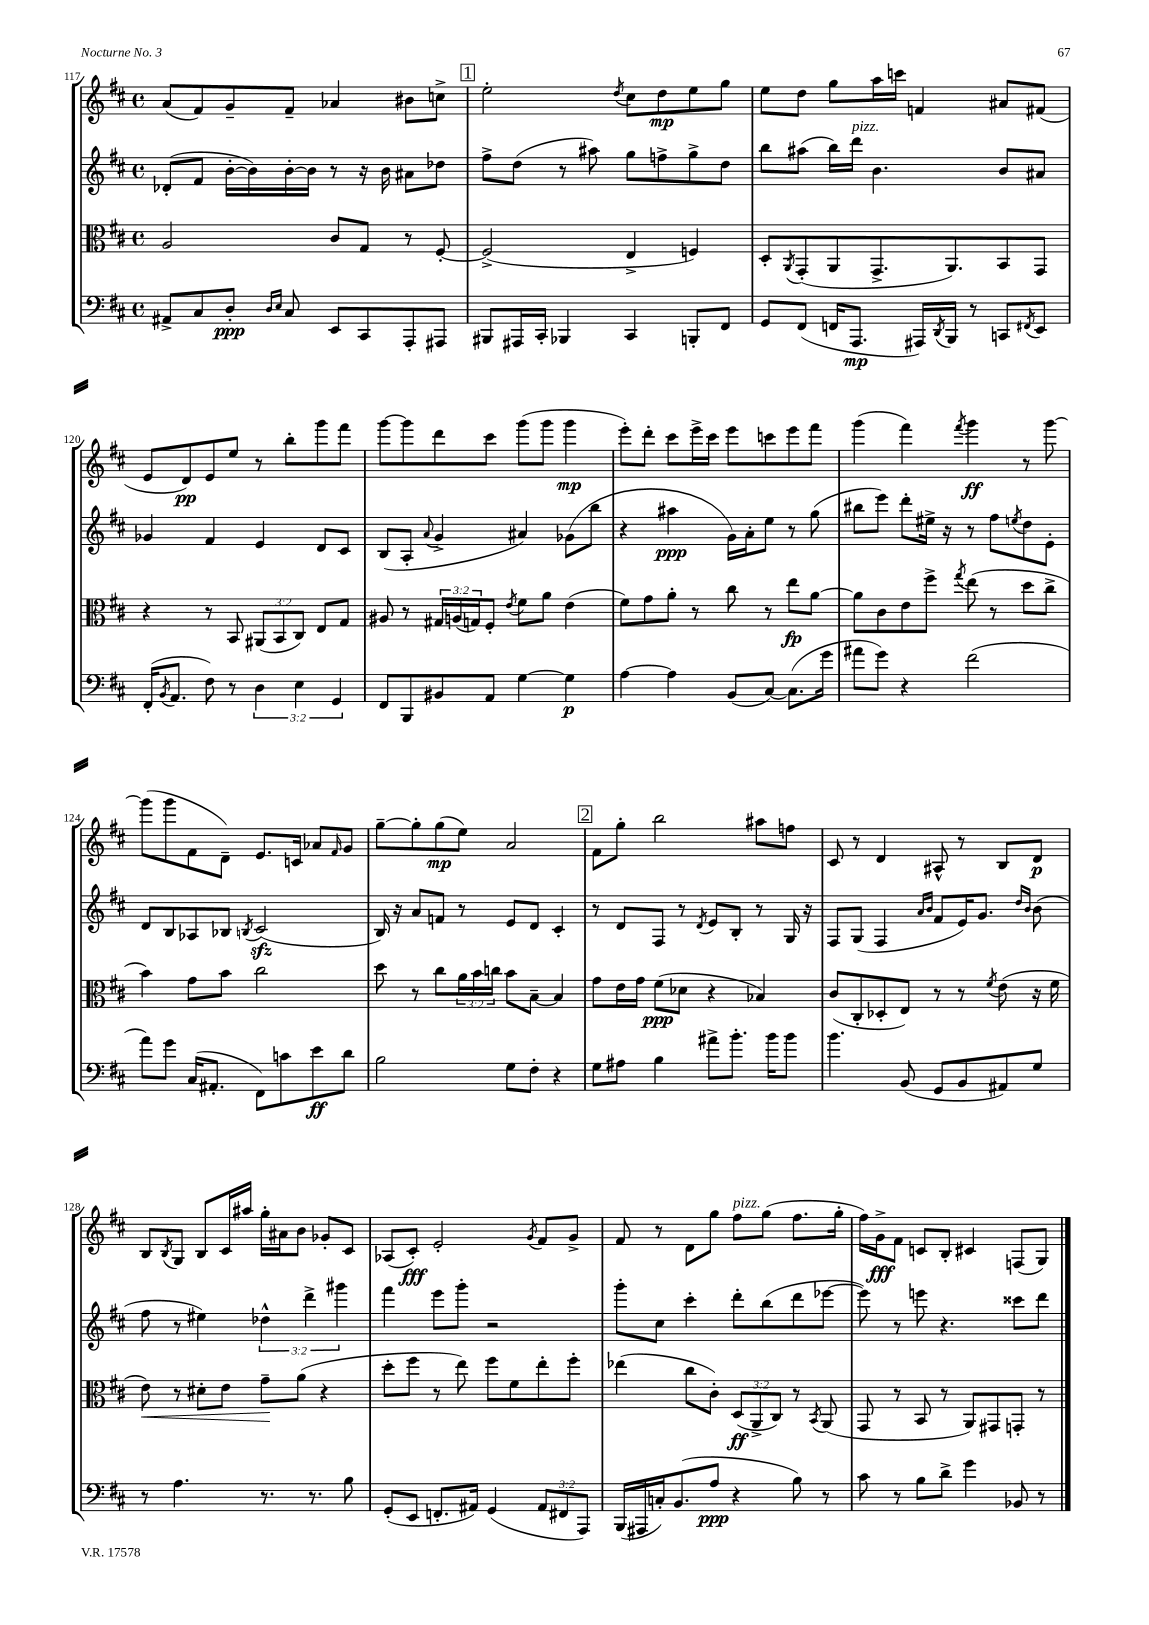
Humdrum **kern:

**kern	**dynam	**kern	**dynam	**kern	**dynam	**kern	**dynam
*part4	*part4	*part3	*part3	*part2	*part2	*part1	*part1
*staff4	*staff4	*staff3	*staff3	*staff2	*staff2	*staff1	*staff1
*clefF4	*	*clefC3	*	*clefG2	*	*clefG2	*
*k[f#c#]	*	*k[f#c#]	*	*k[f#c#]	*	*k[f#c#]	*
*M4/4	*	*M4/4	*	*M4/4	*	*M4/4	*
*met(c)	*	*met(c)	*	*met(c)	*	*met(c)	*
=117	=117	=117	=117	=117	=117	=117	=117
8AA#X^/L	.	2A/	.	(8d-X'/L	.	(8a/L	.
8C#/	.	.	.	8f#/J	.	8f#/)	.
8D'/J	ppp	.	.	[16b'\LL	.	8g~/	.
.	.	.	.	16b\])	.	.	.
16qqD/LL	.	.	.	.	.	.	.
16qqE/JJ	.	.	.	.	.	.	.
8C#/	.	.	.	[16b'\	.	8f#~/J	.
.	.	.	.	16b\JJ]	.	.	.
8EE/L	.	8c#/L	.	8r	.	4a-X/	.
8CC#/	.	8G/J	.	16r	.	.	.
.	.	.	.	16b\	.	.	.
8AAA'/	.	8r	.	8a#X\L	.	8b#X\L	.
8AAA#X/J	.	[8F#'/	.	8dd-X\J	.	8ccn^\J	.
!!LO:REH:place=s1:t=1
=118	=118	=118	=118	=118	=118	=118	=118
8BBB#X/L	.	(2F#^/]	.	8ff#^\L	.	2ee'\	.
16AAA#X/L	.	.	.	(8dd\J	.	.	.
16CC#'/JJ	.	.	.	.	.	.	.
4BBB-X/	.	.	.	8r	.	.	.
.	.	.	.	8aa#X\)	.	.	.
.	.	.	.	.	.	8qdd/	.
4CC#/	.	4E^/	.	8gg\L	.	8cc#\L	.
.	.	.	.	8ffn^\	.	8dd\	mp
8BBBn'/L	.	4Fn/)	.	8gg^\	.	8ee\	.
8FF#/J	.	.	.	8dd\J	.	8gg\J	.
=119	=119	=119	=119	=119	=119	=119	=119
8GG/L	.	8D'/L	.	8bb\L	.	8ee\L	.
.	.	8qAA/	.	.	.	.	.
(8FF#/J	.	(8GG'/	.	(8aa#X\J	.	8dd\J	.
16FFn/KL	.	8AA/	.	16bb\LL)	.	8gg\L	.
!	!	!	!	!LO:TX:a:i:t=pizz.	!	!	!
8.AAA/J	mp	.	.	16ddd\JJ	.	.	.
.	.	8.GG^/	.	4.b\	.	16aa\L	.
.	.	.	.	.	.	16cccn\JJ	.
16AAA#X/LL)	.	.	.	.	.	4fn/	.
8qDD/	.	.	.	.	.	.	.
16BBB/JJ	.	8.AA/)	.	.	.	.	.
8r	.	.	.	.	.	.	.
8CCn/L	.	8BB/	.	8b/L	.	8a#X/L	.
8qFF#X/	.	.	.	.	.	.	.
8EE/J	.	8GG/J	.	8a#X/J	.	(8f#X/J	.
!!LO:LB:g=z
=120	=120	=120	=120	=120	=120	=120	=120
(16FF#'/KL	.	4r	.	4g-X/	.	8e/L	.
8qBB/	.	.	.	.	.	.	.
8.AA/J	.	.	.	.	.	.	.
.	.	.	.	.	.	8d/)	pp
8F#\)	.	8r	.	4f#/	.	8e/	.
8r	.	8BB/	.	.	.	8ee/J	.
6D\	.	(12AA#X/L	.	4e/	.	8r	.
.	.	12BB/	.	.	.	.	.
.	.	.	.	.	.	8bb'\L	.
6E\	.	12C#/J)	.	.	.	.	.
.	.	8E/L	.	8d/L	.	8ggg\	.
6GG/	.	.	.	.	.	.	.
.	.	8G/J	.	8c#/J	.	8fff#\J	.
=121	=121	=121	=121	=121	=121	=121	=121
8FF#/L	.	8A#X/	.	(8B/L	.	[8ggg\L	.
8BBB/	.	8r	.	8A'/J	.	8ggg\]	.
.	.	.	.	8qqa/	.	.	.
8BB#X/	.	24G#X/LL	.	4g^/	.	8ddd\	.
.	.	(24An/	.	.	.	.	.
.	.	24Gn/J)	.	.	.	.	.
8AA/J	.	8F#'/J	.	.	.	8ccc#\J	.
.	.	8qe/	.	.	.	.	.
[4G\	.	8f#\L	.	4a#X/)	.	(8ggg\L	.
.	.	8a\J	.	.	.	8ggg\J	.
4G\]	p	(4e\	.	(8g-X\L	.	4ggg\	mp
.	.	.	.	8bb\J	.	.	.
=122	=122	=122	=122	=122	=122	=122	=122
[4A\	.	8f#\L)	.	4r	.	8eee'\L)	.
.	.	8g\	.	.	.	8ddd'\J	.
4A\]	.	8a'\J	.	4aa#X\	ppp	8ccc#\L	.
.	.	8r	.	.	.	16eee^\L	.
.	.	.	.	.	.	16ccc#\JJ	.
(8BB/L	.	8cc#\	.	16g\LL)	.	8eee\L	.
.	.	.	.	16a'\J	.	.	.
[8C#/J)	.	8r	.	8ee\J	.	8cccn\	.
(8.C#\L]	.	8ee\L	fp	8r	.	8eee\	.
.	.	[8a\J	.	(8gg\	.	8fff#\J	.
16g\Jk	.	.	.	.	.	.	.
=123	=123	=123	=123	=123	=123	=123	=123
8a#X\L	.	8a\L]	.	8bb#X\L	.	(4ggg\	.
8g\J)	.	8c#\	.	8eee\J)	.	.	.
4r	.	8e\	.	8ddd'\L	.	4fff#\)	.
.	.	8ff#^\J	.	16ee#X^\Jk	.	.	.
.	.	.	.	16r	.	.	.
.	.	8qgg/	.	.	.	8qfff#/	.
(2f#\	.	(8ee\	.	8r	.	4ggg\	ff
.	.	8r	.	8ff#\L	.	.	.
.	.	.	.	8qeen/	.	.	.
.	.	8dd\L	.	8dd\	.	8r	.
.	.	8cc#^\J	.	8e'\J	.	[8ggg\	.
!!LO:LB:g=z
=124	=124	=124	=124	=124	=124	=124	=124
8a\L)	.	4b\)	.	8d/L	.	(8ggg\L]	.
8g\J	.	.	.	8B/	.	8ggg\	.
(16C#/KL	.	8g\L	.	8A-X/	.	8f#\	.
8.AA#X'/J	.	.	.	.	.	.	.
.	.	8b\J	.	8B-X/J	.	8d~\J)	.
.	.	.	.	8qBn/	.	.	.
8FF#\L)	.	2cc#\	.	(2c#zz/	.	8.e/L	.
8cn\	.	.	.	.	.	.	.
.	.	.	.	.	.	16cn/Jk	.
8e\	ff	.	.	.	.	8a-X/L	.
.	.	.	.	.	.	16qqf#/	.
8d\J	.	.	.	.	.	8g/J	.
=125	=125	=125	=125	=125	=125	=125	=125
2B\	.	8dd\	.	16B/)	.	[8gg~\L	.
.	.	.	.	16r	.	.	.
.	.	8r	.	8a/L	.	8gg'\]	.
.	.	8cc#\L	.	8fn/J	.	(8gg\	mp
.	.	24a\L	.	8r	.	8ee\J)	.
.	.	24b\	.	.	.	.	.
.	.	24ccn\JJ	.	.	.	.	.
8G\L	.	8b\L	.	8e/L	.	2a/	.
8F#'\J	.	[8B~\J	.	8d/J	.	.	.
4r	.	4B/]	.	4c#'/	.	.	.
!!LO:REH:place=s1:t=2
=126	=126	=126	=126	=126	=126	=126	=126
8G\L	.	8g\L	.	8r	.	8f#\L	.
8A#X\J	.	16e\L	.	8d/L	.	8gg'\J	.
.	.	16g\JJ	.	.	.	.	.
4B\	.	(8f#\L	ppp	8F#/J	.	2bb\	.
.	.	8d-X\J	.	8r	.	.	.
.	.	.	.	8qd/	.	.	.
8a#X^\L	.	4r	.	8e/L	.	.	.
8.b'\J	.	.	.	8B'/J	.	.	.
.	.	4B-X/)	.	8r	.	8aa#X\L	.
16b\KL	.	.	.	.	.	.	.
8b\J	.	.	.	16G/	.	8ffn\J	.
.	.	.	.	16r	.	.	.
=127	=127	=127	=127	=127	=127	=127	=127
4.b\	.	(8c#/L	.	8F#/L	.	8c#/	.
.	.	8C#'/	.	(8G/J	.	8r	.
.	.	8D-X'/	.	4F#/	.	4d/	.
(8BB/	.	8E/J)	.	.	.	.	.
.	.	.	.	16qqa/LL	.	.	.
.	.	.	.	16qqb/JJ	.	.	.
8GG/L	.	8r	.	8f#/L	.	8A#X^^/	.
8BB/	.	8r	.	16e/K)	.	8r	.
.	.	.	.	8.g/J	.	.	.
.	.	8qf#/	.	.	.	.	.
8AA#X/)	.	(8e\	.	.	.	8B/L	.
.	.	.	.	16qqdd/LL	.	.	.
.	.	.	.	16qqb/JJ	.	.	.
8G/J	.	16r	.	(8b\	.	8d/J	p
.	.	16f#\	.	.	.	.	.
!!LO:LB:g=z
=128	=128	=128	=128	=128	=128	=128	=128
!	!	!	!LO:HP:b	!	!	!	!
8r	.	8e\)	<	8ff#\	.	8B/L	.
.	.	.	.	.	.	8qB/	.
4.A\	.	8r	.	8r	.	8G/J	.
.	.	8d#X'\L	.	4ee#X\)	.	8B/L	.
.	.	8e\J	.	.	.	16c#/L	.
.	.	.	.	.	.	16aa#X/JJ	.
8.r	.	8g~\L	.	6dd-X^^\	.	16gg'\LL	.
.	.	.	.	.	.	16a#X\J	.
.	.	(8a\J	[	.	.	8b\J	.
.	.	.	.	6ddd^\	.	.	.
8.r	.	.	.	.	.	.	.
.	.	4r	.	.	.	8g-X'/L	.
.	.	.	.	6ggg#X\	.	.	.
8B\	.	.	.	.	.	8c#/J	.
=129	=129	=129	=129	=129	=129	=129	=129
(8GG'/L	.	8dd'\L	.	4fff#\	.	(8A-X/L	.
8EE/J	.	8ff#\J	.	.	.	8c#'/J)	fff
8.FFn'/L	.	8r	.	8eee\L	.	2e'/	.
.	.	8ee\)	.	8ggg'\J	.	.	.
16AA#X/Jk)	.	.	.	.	.	.	.
(4GG/	.	8ff#\L	.	2r	.	.	.
.	.	8f#\	.	.	.	.	.
.	.	.	.	.	.	8qg/	.
12AA#/L	.	8ee'\	.	.	.	8f#/L	.
12FF#X/	.	.	.	.	.	.	.
.	.	8ff#'\J	.	.	.	8g^/J	.
12AAA/J)	.	.	.	.	.	.	.
=130	=130	=130	=130	=130	=130	=130	=130
(16BBB/LL	.	(4ee-X\	.	8ggg'\L	.	8f#/	.
16AAA#X/	.	.	.	.	.	.	.
16Cn'/J)	.	.	.	8cc#\J	.	8r	.
(8.BB/	.	.	.	.	.	.	.
.	.	8cc#\L	.	4ccc#'\	.	8d\L	.
8A/J	ppp	8c#'\J)	.	.	.	8gg\J	.
!	!	!	!	!	!	!LO:TX:a:i:t=pizz.	!
4r	.	(12D/L	ff	8ddd'\L	.	8ff#\L	.
.	.	12AA^/	.	.	.	.	.
.	.	.	.	(8bb\	.	(8gg\J	.
.	.	12C#/J)	.	.	.	.	.
8B\)	.	8r	.	8ddd\	.	8.ff#\L	.
.	.	8qBB/	.	.	.	.	.
8r	.	(8AA/	.	[8eee-X\J	.	.	.
.	.	.	.	.	.	16gg'\Jk	.
=131	=131	=131	=131	=131	=131	=131	=131
8c#\	.	8GG/	.	8eee-\])	.	16ff#\LL)	.
.	.	.	.	.	.	16g^\J	fff
8r	.	8r	.	8r	.	8f#\J	.
8B\L	.	8BB/	.	8eeen\	.	8cn/L	.
8d^\J	.	8r	.	4.r	.	8B'/J	.
4g\	.	8AA/L)	.	.	.	4c#X/	.
.	.	8GG#X/	.	.	.	.	.
8BB-X/	.	8GGn'/J	.	8ccc##X\L	.	(8Fn/L	.
8r	.	8r	.	8ddd\J	.	8G/J)	.
==	==	==	==	==	==	==	==
*-	*-	*-	*-	*-	*-	*-	*-
